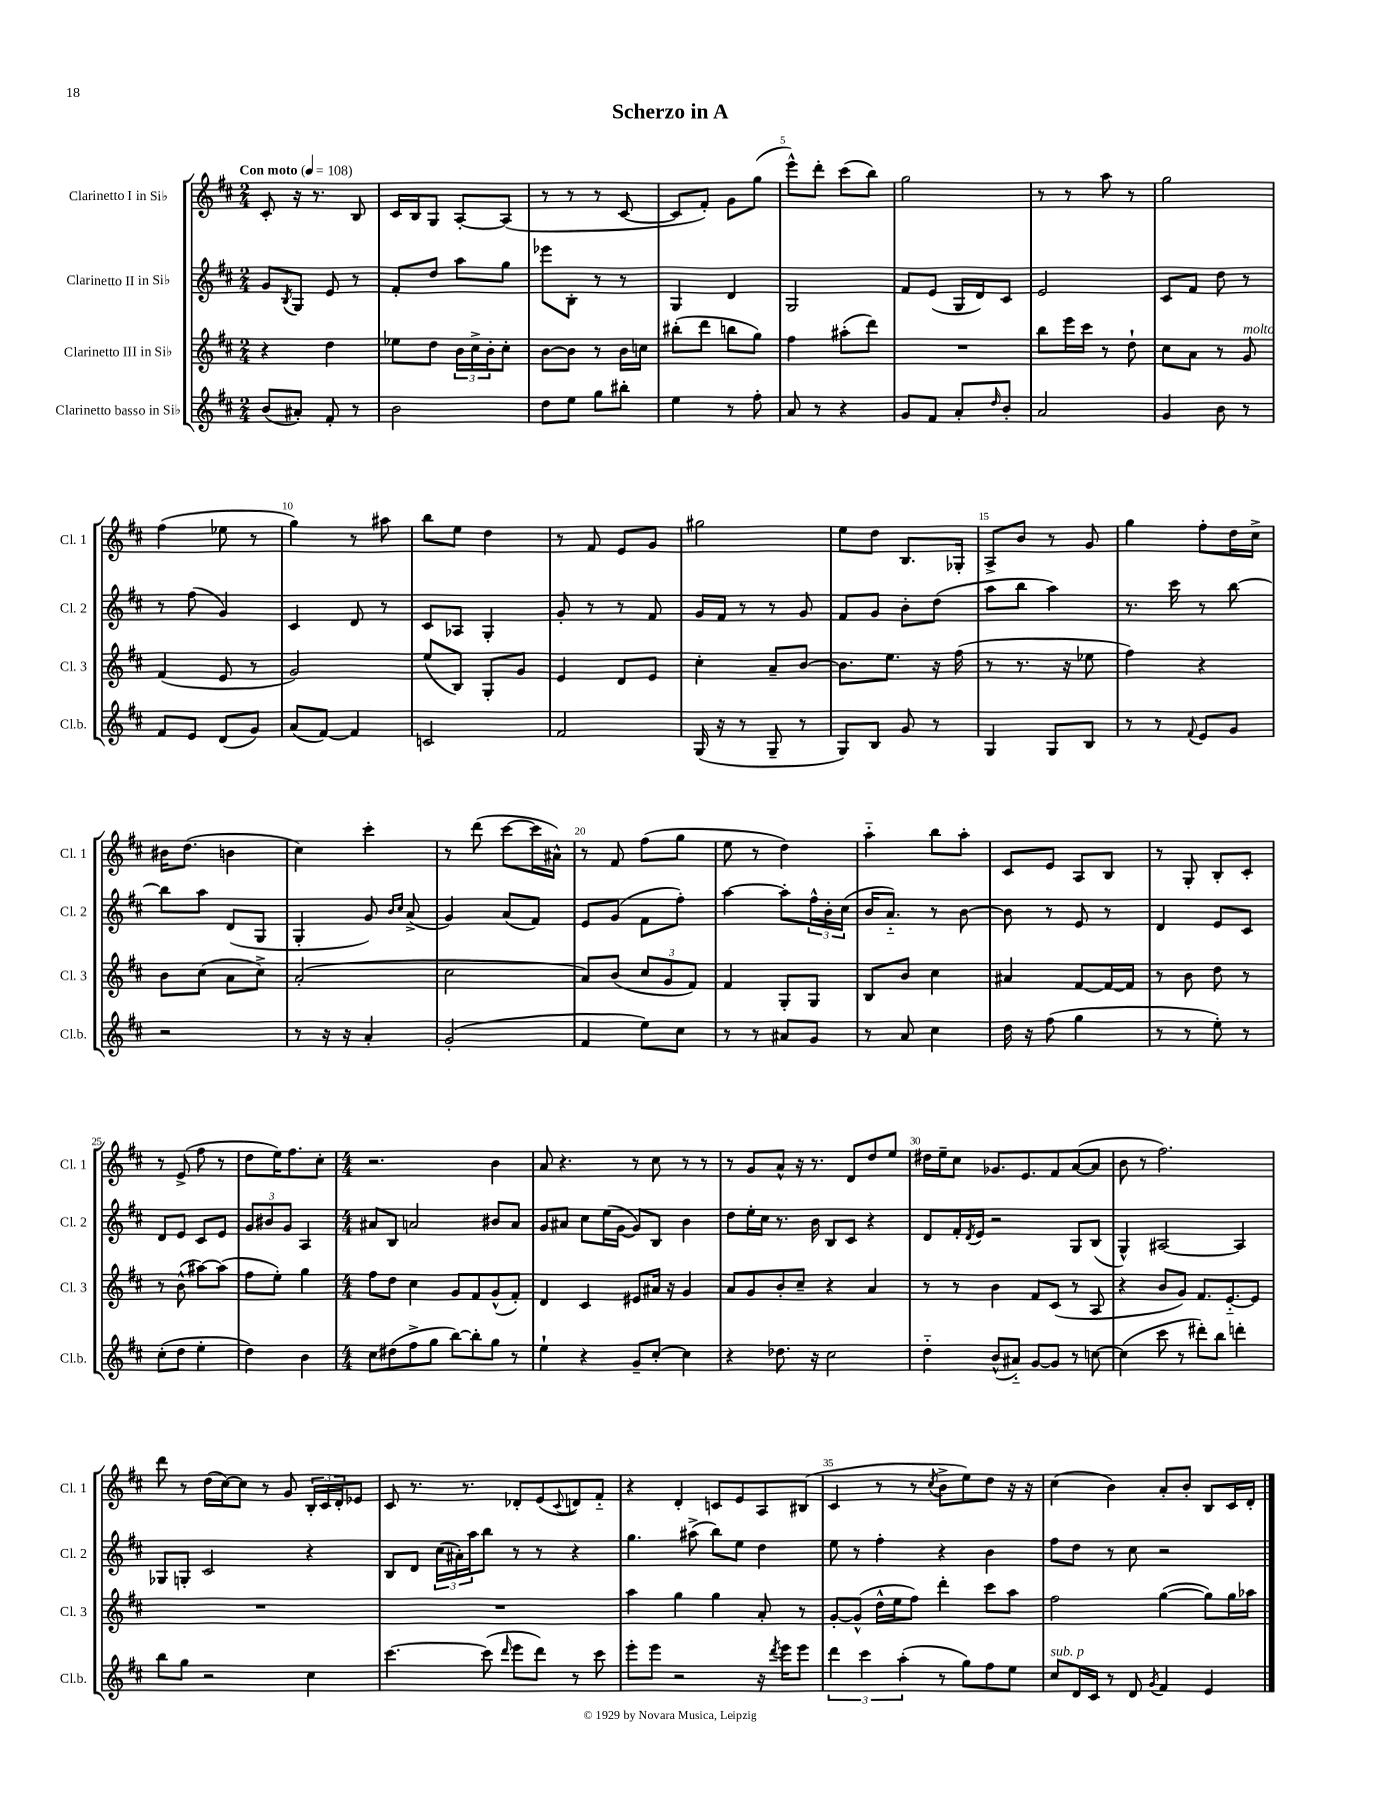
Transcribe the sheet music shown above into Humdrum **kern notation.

**kern	**kern	**kern	**kern
*staff4	*staff3	*staff2	*staff1
*clefG2	*clefG2	*clefG2	*clefG2
*k[f#c#]	*k[f#c#]	*k[f#c#]	*k[f#c#]
*M2/4	*M2/4	*M2/4	*M2/4
*MM108	*MM108	*MM108	*MM108
(8b/L	4r	8g/L	8c#'/
.	.	8qB/	.
8a#'/J)	.	8G/J	16r
.	.	.	8.r
8f#'/	4dd\	8e/	.
8r	.	8r	8B/
=	=	=	=
2b\	8ee-\L	8f#'/L	16c#/LL
.	.	.	16B/J
.	8dd\J	8dd/J	8G/J
.	24b\LL	8aa\L	[8A'/L
.	24cc#^\	.	.
.	24b'\J	.	.
.	8cc#'\J	8gg\J	(8A/]J
=	=	=	=
8dd\L	[8b\L	8eee-\L	8r
8ee\J	8b\]J	8B'\J	8r
8gg\L	8r	8r	8r
8bb#'\J	16b\LL	8r	[8c#/
.	16cc\JJ	.	.
=	=	=	=
4ee\	(8bb#'\L	4G/	8c#/]L
.	8ddd\J	.	8f#'/J)
8r	8bb\L	4d/	8g\L
8ff#'\	8gg\J)	.	(8gg\J
=	=	=	=
8a/	4ff#\	2G/	8eee^^\L)
8r	.	.	8ddd'\J
4r	(8aa#'\L	.	(8ccc#\L
.	8ddd\J)	.	8bb\J)
=	=	=	=
8g/L	2r	8f#/L	2gg\
8f#/J	.	(8e/J	.
8a'/L	.	16G/LL	.
.	.	16d/J)	.
16qqdd/	.	.	.
8b'/J	.	8c#/J	.
=	=	=	=
2a/	8bb\L	2e/	8r
.	16eee\L	.	8r
.	16ccc#\JJ	.	.
.	8r	.	8aa\
.	8dd`\	.	8r
=	=	=	=
4g/	8cc#\L	8c#/L	2gg\
.	8a\J	8f#/J	.
8b\	8r	8dd\	.
8r	8g/	8r	.
=	=	=	=
8f#/L	(4f#/	8r	(4ff#\
8e/J	.	(8ff#\	.
(8d/L	8e/	4g/)	8ee-\
8g/J)	8r	.	8r
=	=	=	=
(8a/L	2g/)	4c#/	4gg\)
[8f#/J)	.	.	.
4f#/]	.	8d/	8r
.	.	8r	8aa#\
=	=	=	=
2c/	(8ee/L	8c#/L	8bb\L
.	8B/J)	8A-/J	8ee\J
.	8G'/L	4G'/	4dd\
.	8g/J	.	.
=	=	=	=
2f#/	4e/	8g'/	8r
.	.	8r	8f#/
.	8d/L	8r	8e/L
.	8e/J	8f#/	8g/J
=	=	=	=
(16G/	4cc#'\	16g/LL	2gg#\
16r	.	16f#/JJ	.
8r	.	8r	.
8G~/	8a~/L	8r	.
8r	[8b/J	8g/	.
=	=	=	=
8G/L)	8.b\]L	8f#/L	8ee\L
8B/J	.	8g/J	8dd\J
.	8.ee\J	.	.
8g/	.	8b'\L	8.B/L
8r	16r	(8dd\J	.
.	(16ff#\	.	16G-'/Jk
=	=	=	=
4G/	8r	8aa\L	8A^/L
.	8.r	8bb\J	8b/J
8G/L	.	4aa\)	8r
.	16r	.	.
8B/J	8ee-\	.	8g/
=	=	=	=
8r	4ff#\)	8.r	4gg\
8r	.	.	.
.	.	16ccc#\	.
8qqf#/	.	.	.
8e/L	4r	8r	8ff#'\L
8g/J	.	[8bb\	16dd\L
.	.	.	16cc#^\JJ
=	=	=	=
2r	8b\L	8bb\]L	16b#\LK
.	.	.	(8.dd\J
.	(8cc#\J	8aa\J	.
.	8a\L	(8d/L	4b\
.	8cc#^\J)	8G/J	.
=	=	=	=
8r	(2a'/	4G'/	4cc#\)
16r	.	.	.
16r	.	.	.
4a'/	.	8g/)	4ccc#'\
.	.	16qqb/LL	.
.	.	16qqcc#/JJ	.
.	.	(8a^/	.
=	=	=	=
(2g'/	2cc#\	4g/)	8r
.	.	.	(8ddd\
.	.	(8a/L	[8ccc#\L
.	.	8f#/J)	16ccc#\]L
.	.	.	16a#^^\JJ)
=	=	=	=
4f#/	8a/L)	8e/L	8r
.	(8b/J	(8g/J	8f#/
8ee\L)	12cc#/L	8f#\L	(8ff#\L
.	12g/	.	.
8cc#\J	.	8ff#'\J)	8gg\J
.	12f#/J)	.	.
=	=	=	=
8r	4f#/	[4aa\	8ee\
8r	.	.	8r
8a#/L	8G'/L	8aa'\]L	4dd\)
8g/J	8G/J	24ff#^^\L	.
.	.	24b'\	.
.	.	(24cc#\JJ	.
=	=	=	=
8r	8B/L	16b/LK	4aa'~\
.	.	8.a'~/J)	.
8a/	8b/J	.	.
4cc#\	4cc#\	8r	8bb\L
.	.	[8b\	8aa'\J
=	=	=	=
16dd\	4a#/	8b\]	8c#/L
16r	.	.	.
(8ff#\	.	8r	8e/J
4gg\	[8f#/L	8e/	8A/L
.	16f#/_L	8r	8B/J
.	16f#/]JJ	.	.
=	=	=	=
8r	8r	4d/	8r
8r	8b\	.	8G'/
8ee'\)	8dd\	8e/L	8B'/L
8r	8r	8c#/J	8c#'/J
=	=	=	=
(8cc#'\L	8r	8d/L	8r
8dd\J	(8b^^\	8e/J	(8e^/
4ee'\	[8aa#\L)	8c#/L	8ff#\
.	(8aa#\]J	8e/J	8r
=	=	=	=
4dd\)	8ff#\L	12g/L	8dd\L
.	.	12b#/	.
.	8ee'\J)	.	16ee\K)
.	.	12g/J	.
.	.	.	8.ff#\
4b\	4gg\	4A/	.
.	.	.	8cc#'\J
=	=	=	=
*M4/4	*M4/4	*M4/4	*M4/4
8cc#\L	8ff#\L	8a#/L	2.r
(8dd#\	8dd\J	8B/J	.
8ff#^\	4cc#\	2a/	.
8gg\J	.	.	.
[8bb\L)	8g/L	.	.
8bb'\]	8f#/	.	.
8gg\J	(8g^^/	8b#/L	4b\
8r	8f#'/J)	8a/J	.
=	=	=	=
4ee`\	4d/	8g/L	8a/
.	.	8a#/J	4.r
4r	4c#/	8cc#\L	.
.	.	(16ee\L	.
.	.	[16g\JJ	.
8g~/L	8e#/L	8g/]L)	8r
[8cc#'/J	16a#/Jk	8B/J	8cc#\
.	16r	.	.
4cc#\]	4g/	4b\	8r
.	.	.	8r
=	=	=	=
4r	8a/L	8dd\L	8r
.	8g/	16ee'\L	8g/L
.	.	16cc#\JJ	.
8.dd-\	8b'/	8.r	8a^^/J
.	8cc#~/J	.	16r
16r	.	16b\	8.r
2cc#\	4r	8B/L	.
.	.	8c#/J	8d/L
.	4a/	4r	8dd/
.	.	.	8ee/J
=	=	=	=
4dd'~\	8r	8d/L	16dd#\LL
.	.	.	16ee~\J
.	8r	16f#'/L	8cc#\J
.	.	8qd/	.
.	.	16e/JJ	.
(8b^^/L	4b\	2r	8.g-/L
8a#'~/J)	.	.	.
.	.	.	8.e/
[8g/L	8f#/L	.	.
8g/]J	(8c#/J	.	8f#/
8r	8r	8G/L	([8a/
[8cc\	8A/	(8B/J	8a/]J
=	=	=	=
(4cc\]	4r	4G^^/)	8b\
.	.	.	8r
8ccc#\	8b/L	[2A#/	2.ff#\)
8r	8g/J)	.	.
8ddd#'\L)	8.f#/L	.	.
8bb\J	.	.	.
.	[8.e'~/	.	.
4ddd'\	.	4A#/]	.
.	8e/]J	.	.
=	=	=	=
8bb\L	1r	8G-/L	8ddd\
8gg\J	.	8G'/J	8r
2r	.	2c#/	(16dd\LL
.	.	.	[16cc#\J)
.	.	.	8cc#\]J
.	.	.	8r
.	.	.	8g/
4cc#\	.	4r	24B'/LL
.	.	.	24c#/
.	.	.	24d'/J
.	.	.	8e-/J
=	=	=	=
[4.ccc#\	1r	8B/L	8c#/
.	.	8d/J	8.r
.	.	(24cc#\LL	.
.	.	24a#'\)	.
.	.	.	8.r
.	.	24aa\J	.
(8ccc#\]	.	8bb\J	.
16qqddd/	.	.	.
8eee\L	.	8r	8d-'/L
8ddd\J)	.	8r	(8e/
.	.	.	8qqc#/
8r	.	4r	8d/)
8ccc#\	.	.	8f#'~/J
=	=	=	=
8eee'\L	4aa\	4.gg\	4r
8eee\J	.	.	.
2r	4gg\	.	4d'/
.	.	(8aa#^\	.
.	4gg\	8bb\L)	8c/L
.	.	8ee\J	8e/
16r	8a'/	4dd\	8A/
8qddd/	.	.	.
16eee\LK	.	.	.
8eee\J	8r	.	(8B#/J
=	=	=	=
6ddd\	[8g'/L	8ee\	4c#/
.	(8g^^/]J	8r	.
6ccc#\	.	.	.
.	16dd^^\LL	4ff#'\	8r
.	16ee\J	.	.
(6aa'\	.	.	.
.	8ff#\J)	.	8r
.	.	.	8qcc#/
8r	4ddd'\	4r	8b^\L
8gg\L)	.	.	8ee\)
8ff#\	8ccc#\L	4b\	8dd\J
8ee\J	8aa\J	.	16r
.	.	.	16r
=	=	=	=
8cc#/L	2ff#\	8ff#\L	(4cc#\
16d/L	.	8dd\J	.
16c#/JJ	.	.	.
8r	.	8r	4b\)
8d/	.	8cc#\	.
8qg/	.	.	.
4f#/	([4gg\	2r	8a'/L
.	.	.	8b'/J
4e/	8gg\]L)	.	8B/L
.	16gg\L	.	16c#/L
.	16aa-\JJ	.	16d'/JJ
==	==	==	==
*-	*-	*-	*-
